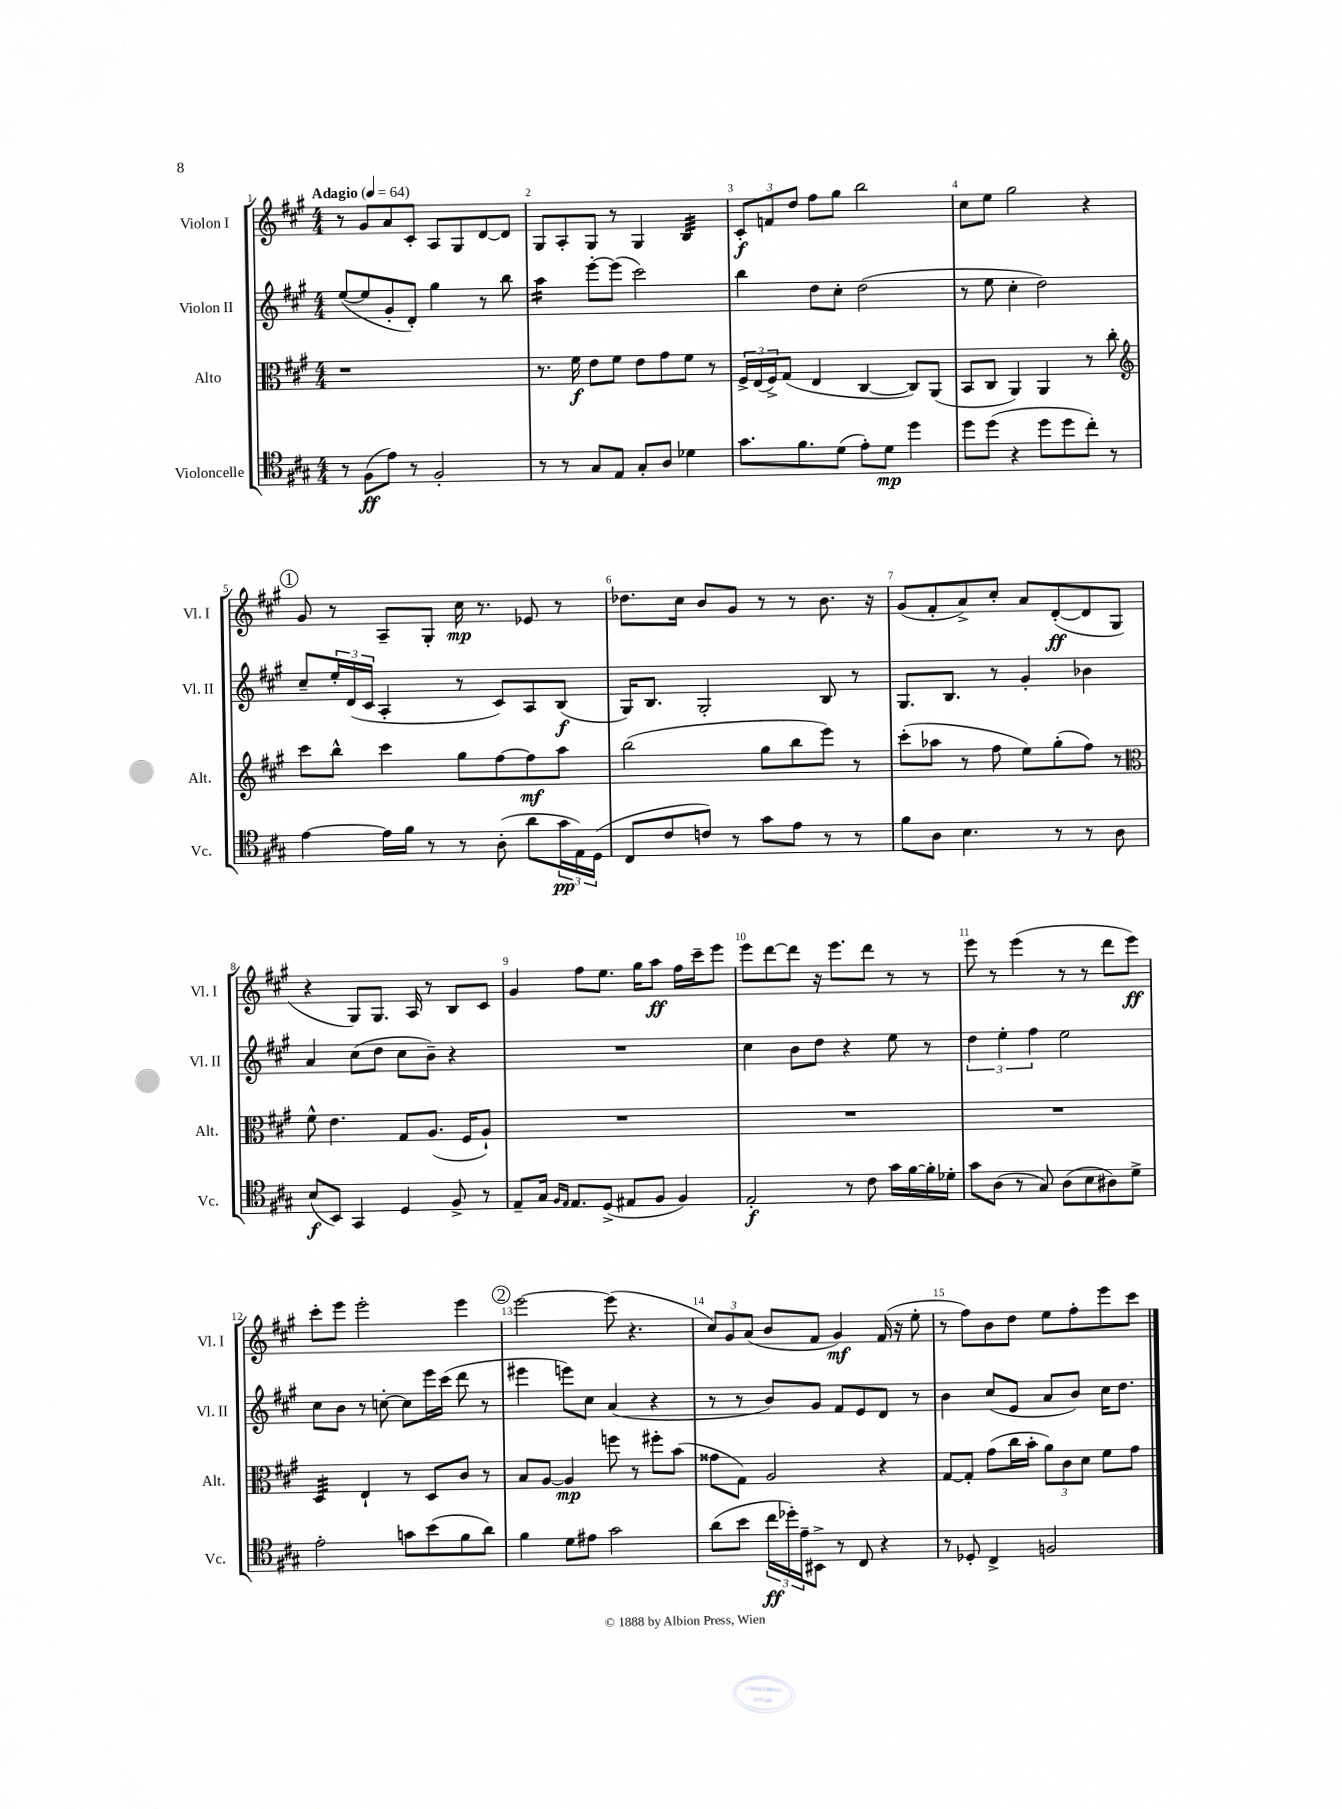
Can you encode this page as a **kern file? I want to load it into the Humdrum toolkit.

**kern	**kern	**kern	**kern
*staff4	*staff3	*staff2	*staff1
*clefC4	*clefC3	*clefG2	*clefG2
*k[f#c#g#]	*k[f#c#g#]	*k[f#c#g#]	*k[f#c#g#]
*M4/4	*M4/4	*M4/4	*M4/4
*MM64	*MM64	*MM64	*MM64
8r	1r	([8ee	8r
(8F#	.	8ee]	8g#
8e)	.	8g#'	8a
8r	.	8d')	8c#'
2F#'	.	4gg#	8A
.	.	.	8G#
.	.	8r	[8d
.	.	8bb	8d]
=	=	=	=
8r	8.r	4aa	8G#
8r	.	.	8A'
.	16f#	.	.
8G#	8e	[8eee'	8G#
8E	8f#	(8eee]	8r
8G#'	8e	2ccc#)	4G#
8A	8g#	.	.
4d-	8f#	.	4B
.	8r	.	.
=	=	=	=
8.g#	24F#^	4bb	12c#'
.	(24E	.	.
.	24F#^)	.	12f
.	(8G#	.	.
.	.	.	12dd
8.f#	.	.	.
.	4E	8dd	8ff#
(8d	.	8cc#'	8gg#
8e')	[4C#	(2dd	2bb
8d	.	.	.
4dd	8C#])	.	.
.	(8AA	.	.
=	=	=	=
8dd	8BB	8r	8cc#
(8dd	8C#	8ee	8ee
4r	4AA)	4cc#'	2gg#
8dd	4AA	2dd)	.
8dd	.	.	.
8cc#')	8r	.	4r
8r	8cc#'	.	.
=	=	=	=
*	*clefG2	*	*
[4e	8ccc#	8cc#~	8g#
.	8bb^^	24ee'	8r
.	.	(24d	.
.	.	24c#	.
16e]	4ccc#	4A'	8A~
16f#	.	.	.
8r	.	.	8G#'
8r	8gg#	8r	16cc#
.	.	.	8.r
(8A'	[8ff#	8c#)	.
8a	8ff#]	8A	8e-
24g#	8aa	(8B	8r
24E)	.	.	.
(24D	.	.	.
=	=	=	=
8C#	(2bb	16G#)	8.dd-
.	.	8.B	.
8c#	.	.	.
.	.	.	16cc#
8c)	.	2G#'	8b
8r	.	.	8g#
8g#	8gg#	.	8r
8e	8bb	.	8r
8r	8eee)	8B	8.b
8r	8r	8r	.
.	.	.	16r
=	=	=	=
8f#	(8ccc#'	8.G#	(8g#
8A	8aa-	.	8f#'
.	.	8.B	.
4.B	8r	.	8a^)
.	8ff#	8r	8cc#'
.	8ee)	4g#'	8a
8r	(8gg#'	.	([8d'
8r	8ff#)	4b-	8d]
8A	8r	.	8G#
=	=	=	=
*	*clefC3	*	*
(8B	8f#^^	4a	4r
8BB)	4.e	.	.
4GG#	.	(8cc#	8G#)
.	.	8dd	8.G#
4D	8G#	8cc#	.
.	.	.	16A
.	(8.A	8b~)	8r
8F#^	.	4r	8B
.	16F#	.	.
8r	8A`)	.	8c#
=	=	=	=
8E~	1r	1r	4g#
16G#	.	.	.
16qqF#	.	.	.
16qqE	.	.	.
8.E	.	.	.
.	.	.	8ff#
(8D^	.	.	8.ee
8E#	.	.	.
.	.	.	16gg#
8F#	.	.	8aa
4F#)	.	.	16ff#
.	.	.	16ccc#~
.	.	.	8eee
=	=	=	=
2E'	1r	4cc#	8eee
.	.	.	[8ddd
.	.	8b	8ddd]
.	.	8dd	16r
.	.	.	8.eee
8r	.	4r	.
8c#	.	.	8ddd
16g#	.	8ee	8r
[16f#	.	.	.
16f#']	.	8r	8r
16d-'	.	.	.
=	=	=	=
8g#	1r	6dd	8eee
(8A	.	.	8r
.	.	6ee'	.
8r	.	.	(4eee
.	.	6ff#	.
8G#)	.	.	.
(8A	.	2ee	8r
8B	.	.	8r
8A#)	.	.	8ddd
8d^	.	.	8eee)
=	=	=	=
2e'	4D	8cc#	8ccc#'
.	.	8b	8eee
.	4E`	8r	2eee'
.	.	[8cc'	.
8g	8r	8cc]	.
(8b	8D	16eee	.
.	.	(16ccc#	.
8f#	8c#	8ddd	4eee
8a)	8r	8r	.
=	=	=	=
4f#	8B	4eee#	[2eee
.	[8A	.	.
8d	4A]	8eee)	.
8e#	.	8cc#	.
2g#	8ff	(4a	(8eee]
.	8r	.	4.r
.	8ff#'	4r	.
.	(8b	.	.
=	=	=	=
(8a	8g##	8r	12cc#)
.	.	.	12g#
8b	8G#)	8r	.
.	.	.	(12a
24cc#	2A	8b)	8b
24dd-')	.	.	.
24e~	.	.	.
8BB#^	.	8g#	8f#
8r	.	8f#	4g#)
8C#	.	8e	.
4r	4r	8d	(16f#
.	.	.	16r
.	.	8r	8ee'
=	=	=	=
8r	[8G#	4b	8r
8D-'	8G#']	.	8ff#)
4C#^	(8g#	(8cc#	8b
.	16cc#	8e	8dd
.	16b'	.	.
2F	12a)	8a	8ee
.	12c#	.	.
.	.	8b)	8ff#'
.	12d	.	.
.	8f#	16cc#	8eee
.	.	8.dd	.
.	8g#	.	8ccc#
==	==	==	==
*-	*-	*-	*-
